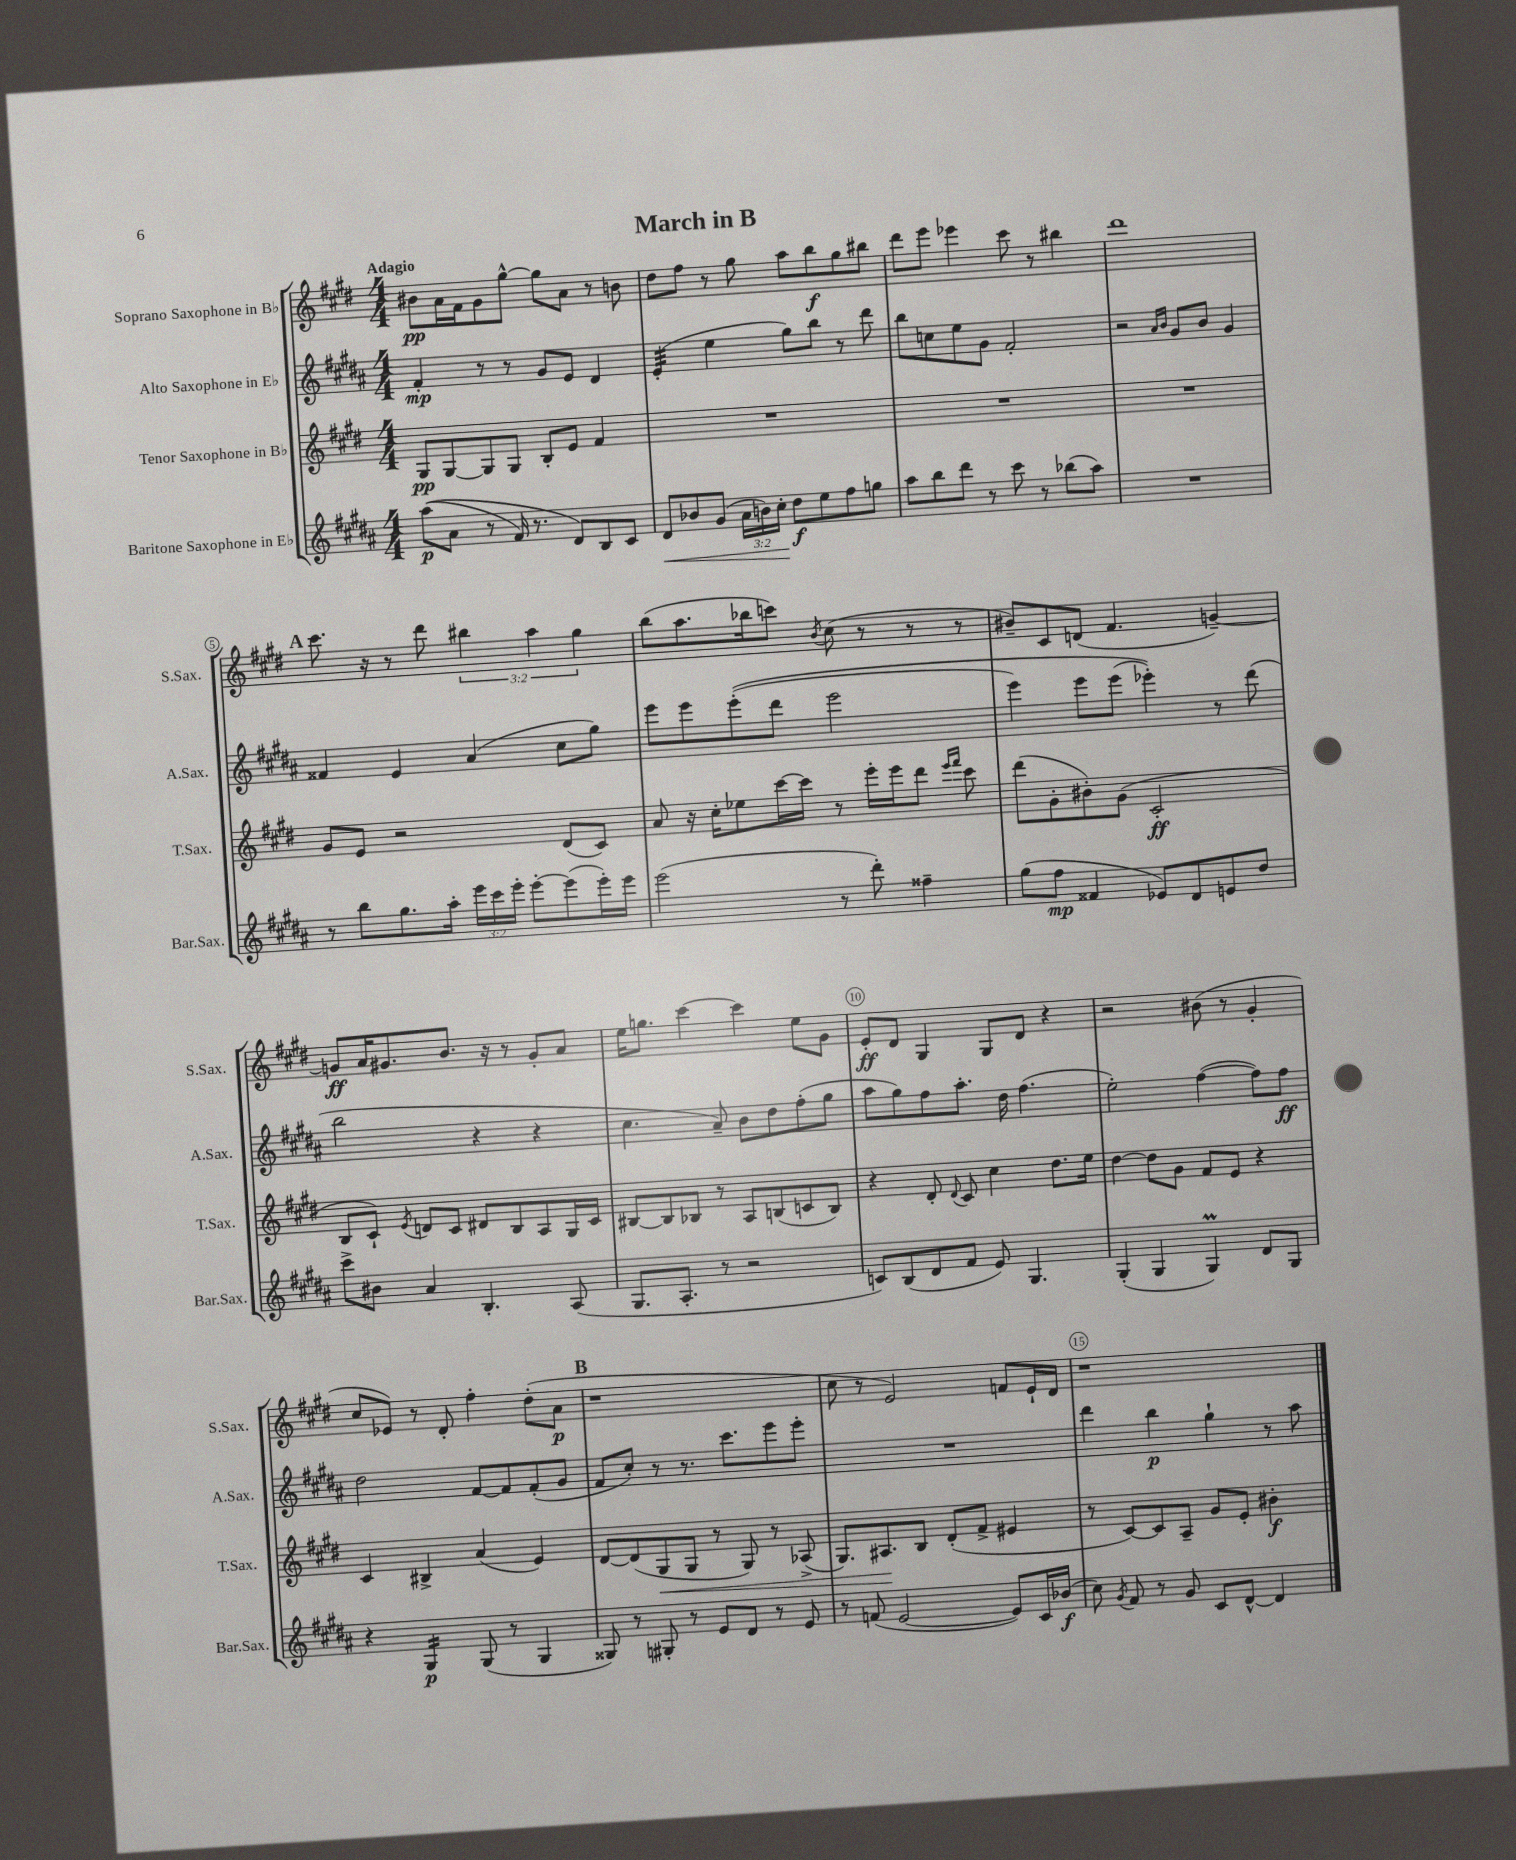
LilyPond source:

\header { title = "March in B" }
<<
\new StaffGroup <<
\new Staff = "s0" \with { instrumentName = "Soprano Saxophone in Bb" shortInstrumentName = "S.Sax." } {
    \clef treble \key e \major \numericTimeSignature \time 4/4 \override Staff.TupletNumber.text = #tuplet-number::calc-fraction-text \tempo "Adagio"
    \autoBeamOff bis'8[\pp a'16 fis'16 gis'8 gis''8]~-^ gis''8[ a'8] r8 b'8 |
    dis''8[ fis''8] r8 gis''8 a''8[ b''8\f gis''8 bis''8] |
    dis'''8[ e'''8] ees'''4 cis'''8 r8 bis''4 |
    dis'''1 |
    \mark \markup { \bold "A" } cis'''8. r16 r8 dis'''8 \tuplet 3/2 { bis''4 a''4 gis''4 } |
    b''8[( a''8. bes''16 c'''8]) \acciaccatura { b'8 } cis''8( r8 r8 r8 |
    bis'8[--) cis'8 d'8]( fis'4. g'4~--) |
    g'8[\ff a'16 gis'8. b'8.] r16 r8 gis'8[-. a'8] |
    e''16[ g''8.] cis'''4~ cis'''4 e''8[ gis'8] |
    e'8[-.\ff dis'8] gis4 gis8[ dis'8] r4 |
    r2 bis'8( r8 gis'4-. |
    cis''8[ ees'8]) r8 dis'8-. fis''4-. dis''8[-.( a'8]\p |
    \mark \markup { \bold "B" } r1 |
    cis''8 r8 e'2) f'8[ e'16-! dis'16] |
    r1 \bar "|." |
}
\new Staff = "s1" \with { instrumentName = "Alto Saxophone in Eb" shortInstrumentName = "A.Sax." } {
    \clef treble \key b \major \numericTimeSignature \time 4/4
    \autoBeamOff fis'4-.\mp r8 r8 gis'8[ e'8] dis'4 |
    e'4:32-.( e''4 gis''8[) b''8] r8 dis'''8 |
    b''8[ c''8 e''8 gis'8] fis'2-. |
    r2 \grace { ais'16[ b'16] } gis'8[ b'8] gis'4 |
    \mark \markup { \bold "A" } fisis'4 e'4 ais'4( cis''8[ gis''8]) |
    e'''8[ e'''8 e'''8-.(\( dis'''8] e'''2 |
    e'''4) e'''8[ e'''8]( ees'''4-.)\) r8 dis'''8( |
    b''2 r4 r4 |
    cis''4. ais'8--) b'8[ dis''8 fis''8-.( gis''8] |
    ais''8[ gis''8) fis''8 ais''8.]-. dis''16 fis''4.( |
    e''2-.) fis''4~( fis''8[) fis''8]\ff |
    dis''2 fis'8[~ fis'8 fis'8-.( gis'8] |
    \mark \markup { \bold "B" } fis'8[ cis''8]-.) r8 r8. cis'''8.[ e'''8 e'''8]-. |
    R1 |
    dis'''4 b''4\p gis''4-! r8 ais''8 \bar "|." |
}
\new Staff = "s2" \with { instrumentName = "Tenor Saxophone in Bb" shortInstrumentName = "T.Sax." } {
    \clef treble \key e \major \numericTimeSignature \time 4/4
    \autoBeamOff gis8[\pp gis8~ gis8 gis8] b8[-. e'8] fis'4 |
    R1 |
    R1 |
    R1 |
    \mark \markup { \bold "A" } gis'8[ e'8] r2 dis'8[( cis'8]) |
    a'8 r16 cis''16[-. ees''8 cis'''16~ cis'''16] r8 e'''16[-. e'''16 dis'''8] \grace { e'''16[ fis'''16] } cis'''8 |
    dis'''8[( gis'8-. bis'8-.) gis'8]( cis'2-.\ff |
    b8[ cis'8]-!) \acciaccatura { e'8 } d'8[ cis'8] dis'8[ b8 a8 gis16 cis'16] |
    bis8[~ bis8 bes8] r8 a8[ b8( c'8 b8]) |
    r4 dis'8-. \appoggiatura { dis'8 } cis'8 cis''4 dis''8.[ e''16] |
    dis''4~ dis''8[ gis'8] fis'8[ e'8] r4 |
    cis'4 bis4-> a'4( e'4) |
    \mark \markup { \bold "B" } dis'8[~ dis'8( gis8\< gis8] r8 gis8) r8 aes8->( |
    gis8.[) ais8.\! b8] dis'8[-.( fis'8]-> eis'4 |
    r8 cis'8[~) cis'8 a8]-- gis'8[ e'8]-. bis'4-.\f \bar "|." |
}
\new Staff = "s3" \with { instrumentName = "Baritone Saxophone in Eb" shortInstrumentName = "Bar.Sax." } {
    \clef treble \key b \major \numericTimeSignature \time 4/4 \override Staff.TupletNumber.text = #tuplet-number::calc-fraction-text
    \autoBeamOff ais''8[\p(\( ais'8] r8 fis'16) r8. dis'8[\) b8 cis'8] |
    dis'8[\< bes'8 gis'8]( \tuplet 3/2 { ais'16[ b'16) cis''16]-.\! } dis''8[\f e''8 fis''8 g''8] |
    ais''8[ b''8 dis'''8] r8 cis'''8 r8 bes''8[( ais''8]) |
    R1 |
    \mark \markup { \bold "A" } r8 b''8[ gis''8. ais''16]-. \tuplet 3/2 { e'''16[ cis'''16 e'''16]-. } e'''8[~-. e'''8( e'''16-.) e'''16] |
    e'''2( r8 dis'''8-.) fisis''4-- |
    gis''8[( fis''8]\mp fisis'4 ees'8[) dis'8 e'8 dis''8] |
    cis'''8[-> bis'8] ais'4 b4.-. ais8( |
    gis8.[ ais8.]-. r8 r2 |
    c'8[) b8( dis'8 fis'8] e'8) gis4. |
    gis4-.( gis4 gis4\prall) dis'8[ gis8] |
    r4 gis4:16\p gis8( r8 gis4 |
    \mark \markup { \bold "B" } gisis8) r8 gis8-. r8 e'8[ dis'8] r8 e'8 |
    r8 f'8( e'2~ e'8[) cis'16 bes'16]\f( |
    cis''8) \acciaccatura { gis'8 } fis'8 r8 gis'8 cis'8[ dis'8]~-^ dis'4 \bar "|." |
}
>>
>>
\layout { \context { \Score \override BarNumber.break-visibility = ##(#f #t #t) barNumberVisibility = #(every-nth-bar-number-visible 5) \override BarNumber.stencil = #(make-stencil-circler 0.1 0.3 ly:text-interface::print) } }
